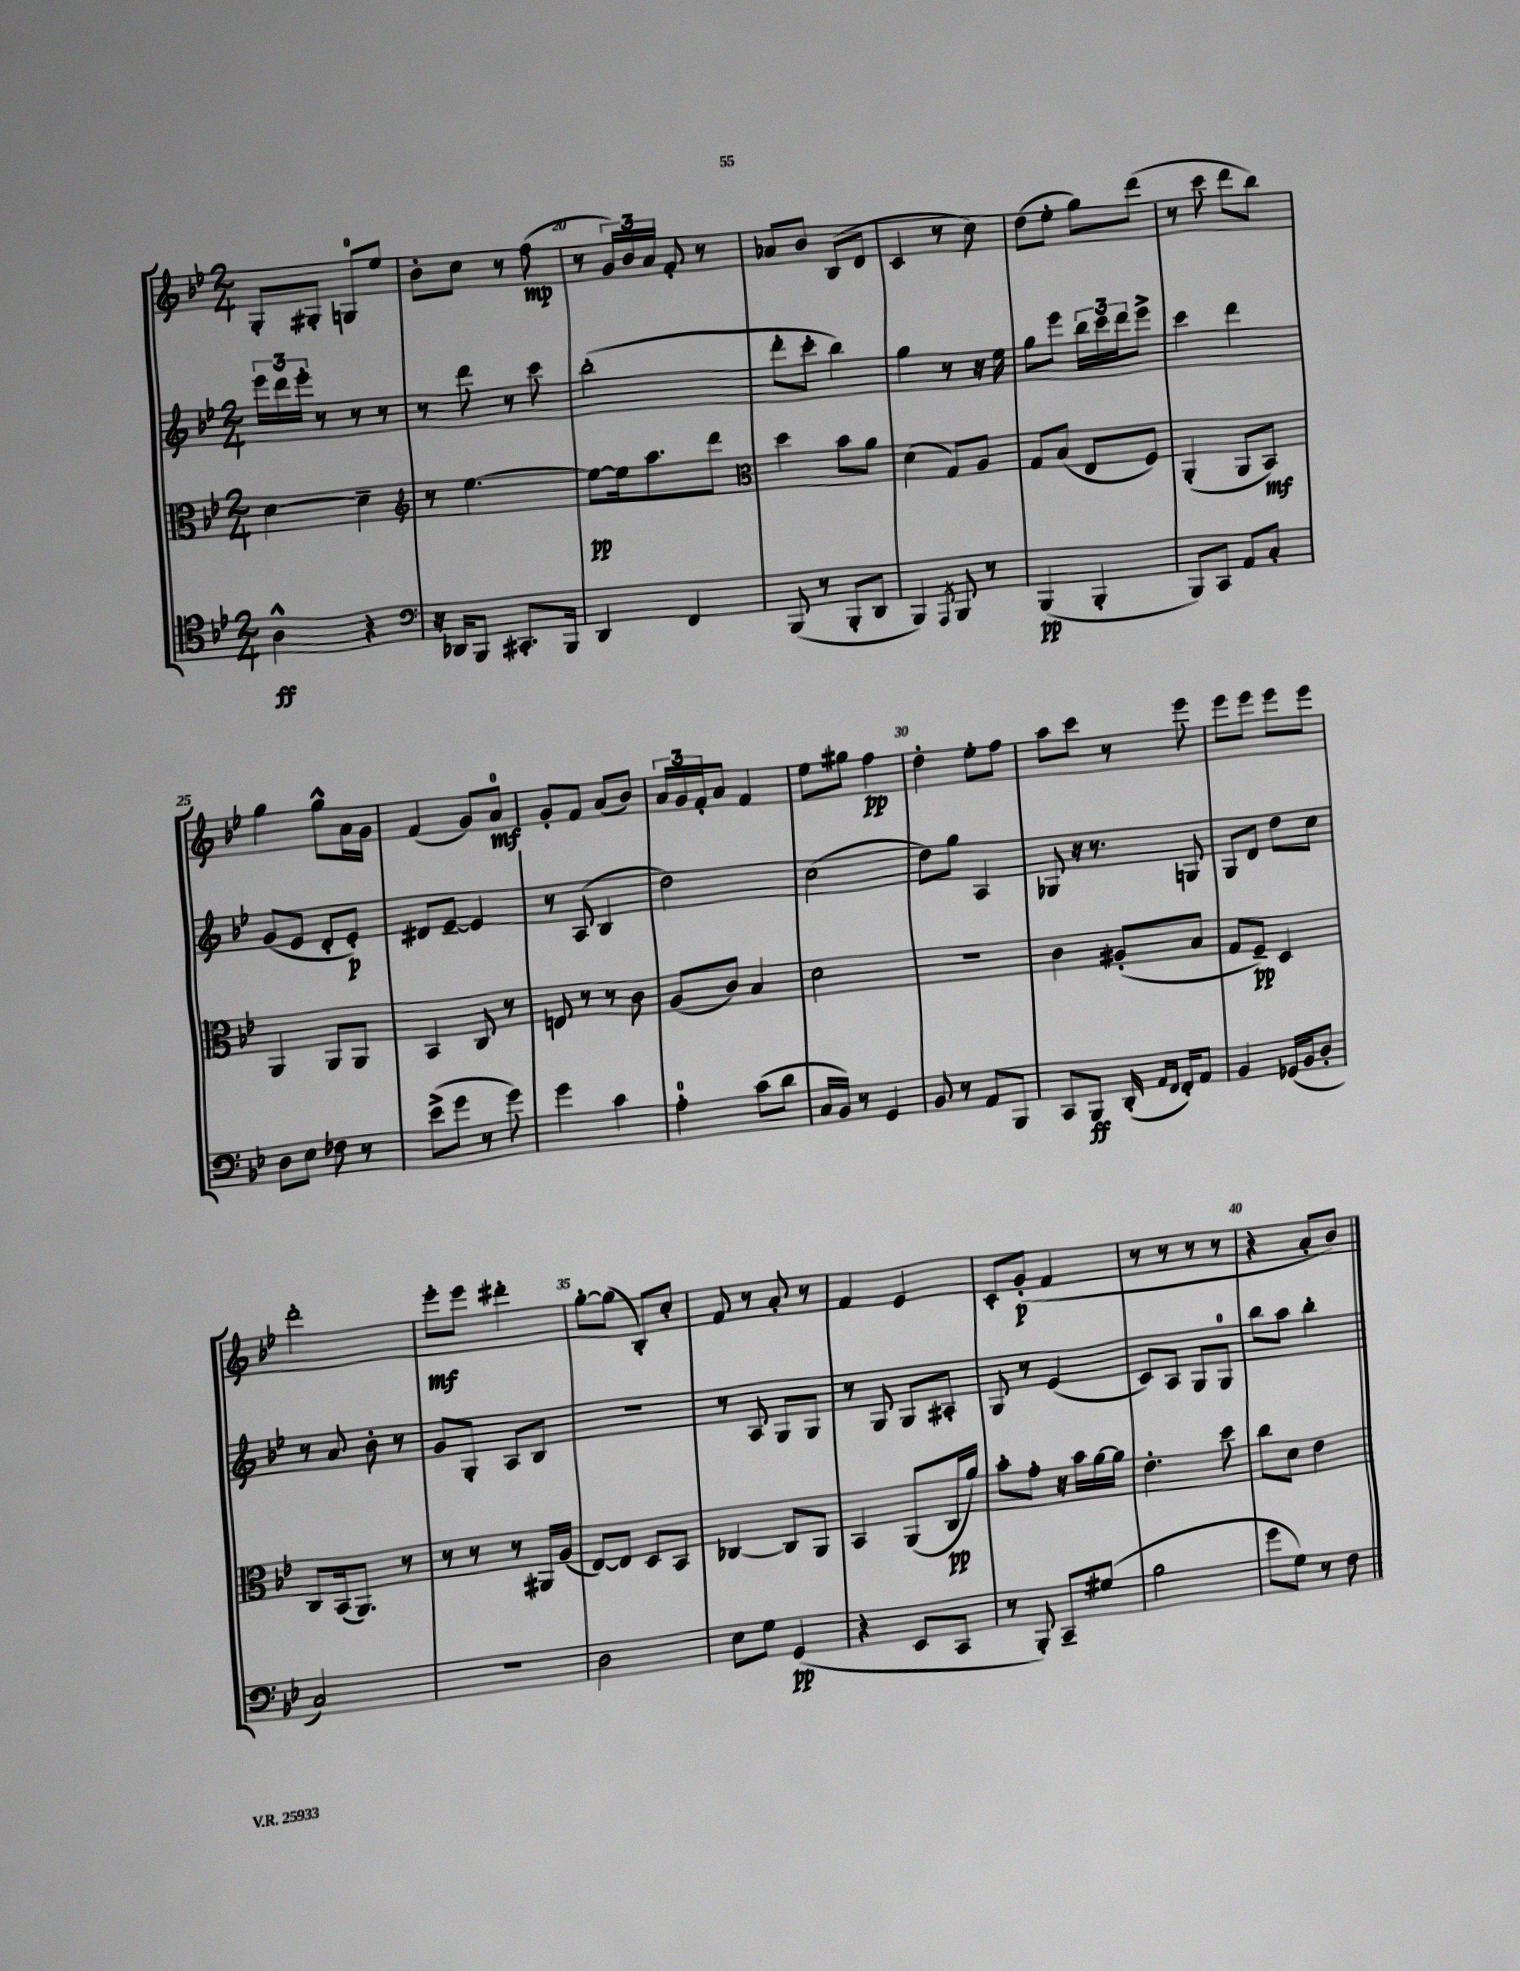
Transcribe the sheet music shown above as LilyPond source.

<<
\new StaffGroup <<
\new Staff = "s0" {
    \clef treble \key bes \major \numericTimeSignature \time 2/4
    g8-. gis8-. g8-0 ees''8 |
    bes'8-. c''8 r8 f''8\mp( |
    r8 \tuplet 3/2 { g'16) bes'16 a'16 } f'8-. r8 |
    aes'8 bes'8 bes8( d'8 |
    c'4 r8 c''8) |
    d''8( ees''8-. g''8) d'''8( |
    r8 c'''8 d'''8 bes''8) |
    g''4 g''8-^ a'16 g'16 |
    f'4( g'8) a'8-0\mf |
    g'8-. f'8 a'8( bes'8) |
    \tuplet 3/2 { a'16 g'16 f'16-. } a'8 f'4 |
    ees''8 gis''8 f''4\pp |
    d''4-. ees''8-. f''8 |
    a''8 c'''8 r8 ees'''8 |
    ees'''8 ees'''8 ees'''8 ees'''8 |
    d'''2-. |
    ees'''8-.\mf ees'''8 dis'''4-. |
    g''8~-. g''8( bes8-.) c''8-. |
    f'8 r8 a'8-. r8 |
    f'4 ees'4 |
    c'8-. g'8-.\p( f'4 |
    r8 r8 r8 r8 |
    r4 a'8-. bes'8) \bar "|." |
}
\new Staff = "s1" {
    \clef treble \key bes \major \numericTimeSignature \time 2/4
    \tuplet 3/2 { ees'''16 d'''16 ees'''16-. } r8 r8 r8 |
    r8 d'''8 r8 c'''8 |
    bes''2-.( |
    d'''8-. c'''8-. bes''4) |
    g''4 r8 r16 ees''16 |
    g''8 ees'''8 \tuplet 3/2 { bes''16 c'''16 d'''16 } ees'''8-> |
    c'''4 d'''4 |
    g'8( ees'8 d'8-. ees'8-.\p) |
    dis'8 ees'8~-- ees'4 |
    r8 a8( bes4 |
    d''2) |
    c''2( |
    d''8) g''8 a4 |
    ges8 r16 r8. g8 |
    g8 d'8 d''8 c''8 |
    r8 a'8 bes'8-. r8 |
    g'8 g8-. a8 bes8 |
    R2 |
    r8 a8 g8 g8 |
    r8 g8 g8 ais8-. |
    g8 r8 ees'4( |
    c'8) a8 g8 g8-0 |
    bes''8 a''8 bes''4-. \bar "|." |
}
\new Staff = "s2" {
    \clef alto \key bes \major \numericTimeSignature \time 2/4
    d'4~ d'4-- |
    \clef treble r8 ees''4.~ |
    ees''8~\pp ees''16 a''8. d'''8 |
    \clef alto d''4 bes'8 a'8 |
    d'4( g8) a8 |
    g8 bes8( ees8 f8) |
    a,4-.( a,8 bes,8\mf) |
    a,4 a,8 a,8 |
    bes,4 c8 r8 |
    e8 r8 r8 c'8 |
    a8( c'8) bes4 |
    d'2 |
    r2 |
    c'4 ais8-.( bes8 |
    g8 f8--\pp) d4 |
    c8 bes,16( a,8.) r8 |
    r8 r8 r8 ais,16 a16( |
    ees8~) ees8 d8 bes,8 |
    ces4~ ces8 a,8 |
    bes,4 a,8( c16\pp a'16) |
    bes'8-. g'8-. r16 bes'16 a'16~ a'16 |
    ees'4.-. d''8 |
    c''8 d'8 ees'4 \bar "|." |
}
\new Staff = "s3" {
    \clef tenor \key bes \major \numericTimeSignature \time 2/4
    a4-^\ff r4 |
    \clef bass r16 des,16 bes,,8 cis,8.-. bes,,16 |
    d,4 f,4 |
    bes,,8( r8 bes,,8-. d,8 |
    bes,,4) \acciaccatura { a,,8 } bes,,8 r8 |
    bes,,4\pp( bes,,4-. |
    bes,,8) c,8 a,8 c8-. |
    d8 ees8 fes8 r8 |
    ees'8->( g'8 r8 g'8) |
    g'4 c'4 |
    a4-0-. c'8( d'8 |
    c16 bes,16) r8 g,4 |
    bes,8 r8 a,8 bes,,8 |
    c,8 bes,,8\ff d,16-.( \grace { a,16 f,16 } f,16-.) a,8 |
    bes,4 ges,16( bes,16 d8-. |
    c2) |
    r2 |
    d2 |
    ees8 g8 g,4\pp( |
    r4 ees,8 c,8 |
    r8 bes,,8-.) c,8-- gis8( |
    bes2 |
    g'8 g8) r8 f8 \bar "|." |
}
>>
>>
\layout { \context { \Score currentBarNumber = #18 \override BarNumber.break-visibility = ##(#f #t #t) barNumberVisibility = #(every-nth-bar-number-visible 5) } }
